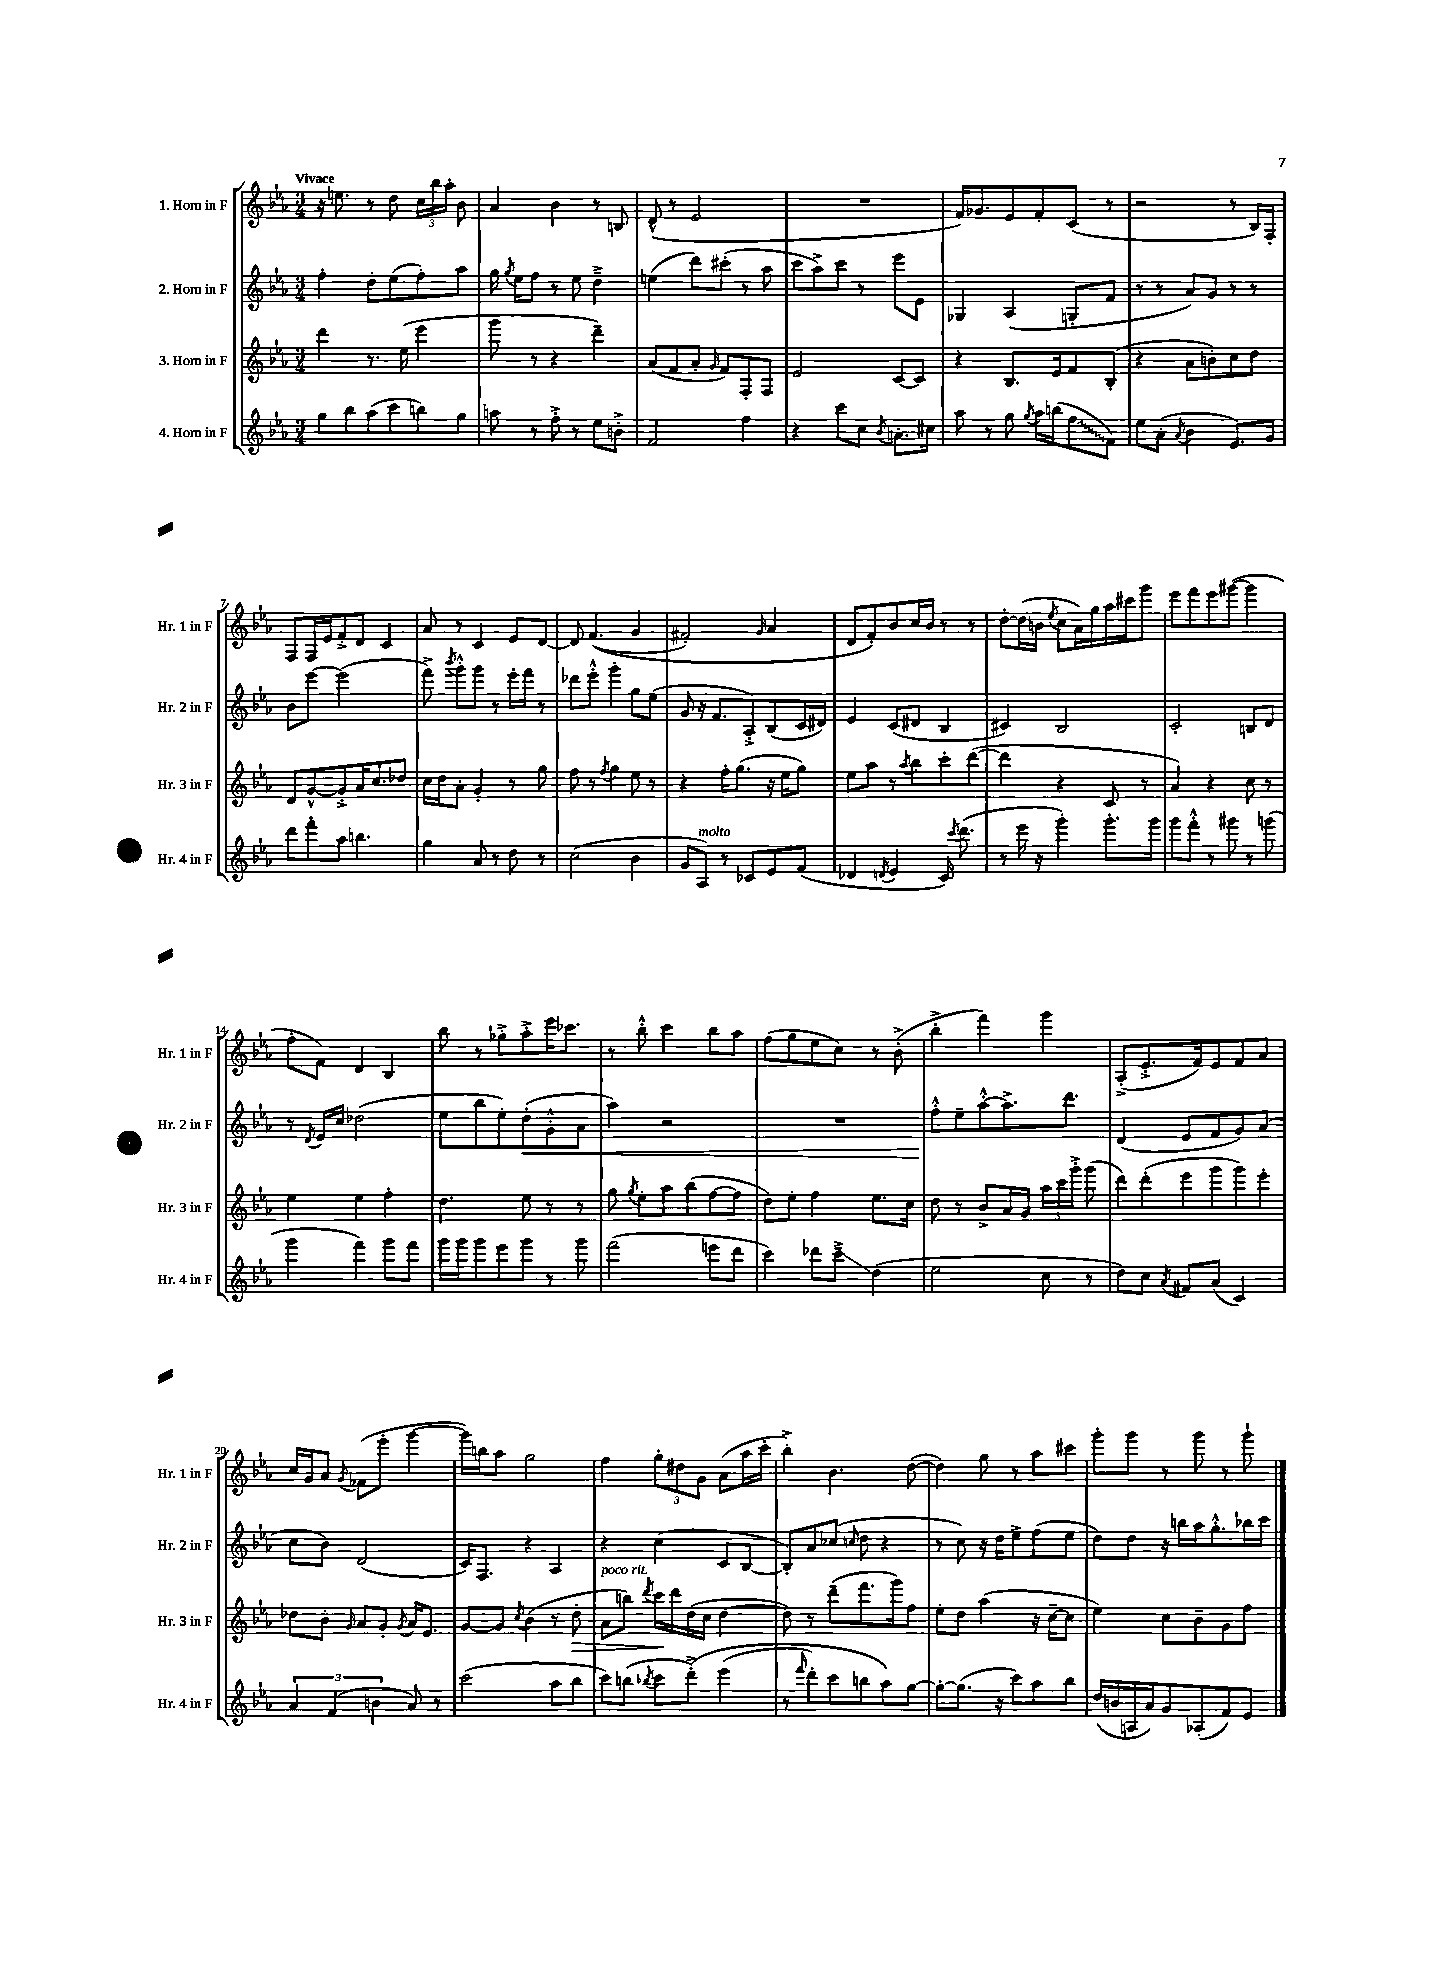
<<
\new StaffGroup <<
\new Staff = "s0" \with { instrumentName = "1. Horn in F" shortInstrumentName = "Hr. 1 in F" } {
    \clef treble \key ees \major \numericTimeSignature \time 3/4 \tempo "Vivace"
    \autoBeamOff r16 e''8. r8 d''8 \tuplet 3/2 { c''16[ bes''16 aes''16]-. } bes'8 |
    aes'4 bes'4 r8 b8 |
    d'8-^( r8 ees'2 |
    R2. |
    f'16[) ges'8. ees'8 f'8-. c'8]( r8 |
    r2 r8 bes16[) f16]-. |
    f8[ f16 ees'16 f'8-.-> d'8] c'4 |
    aes'8 r8 c'4 ees'8[ d'8]~ |
    d'8 f'4.(\( g'4 |
    fis'2-.) \grace { g'16 } aes'4 |
    d'8[ f'8-.\) bes'8 c''16 bes'16] r8 r8 |
    d''8[~-. d''16( b'16] \acciaccatura { ees''8 } c''8[ aes'16) g''16 aes''16 cis'''16 g'''8] |
    ees'''8[ f'''8 ees'''8 gis'''8]~( gis'''4 |
    f''8[-. f'8]) d'4 bes4 |
    bes''8 r8 ges''8[-.-> aes''8-.-> ees'''16 ces'''8.] |
    r8 bes''8-.-^ c'''4 bes''8[ aes''8] |
    f''8[( g''8 ees''8 c''8]) r8 bes'8-.->( |
    bes''4-.-> f'''4) g'''4 |
    aes8[-.->( ees'8.-.-> f'16) ees'8 f'8 aes'8] |
    c''16[ g'16 aes'8] \acciaccatura { g'8 } fes'8[( ees'''8]-. g'''4~ |
    g'''16[) b''16 aes''8] g''2 |
    f''4 \tuplet 3/2 { g''8[-. dis''8 g'8] } aes'8[( aes''16 c'''16]-. |
    bes''4-.->) bes'4. d''8~( |
    d''4) g''8 r8 aes''8[ cis'''8] |
    g'''8[-. g'''8] r8 g'''8 r8 g'''8-! \bar "|." |
}
\new Staff = "s1" \with { instrumentName = "2. Horn in F" shortInstrumentName = "Hr. 2 in F" } {
    \clef treble \key ees \major \numericTimeSignature \time 3/4
    \autoBeamOff f''4-. d''8[-. ees''8( f''8-.) aes''8] |
    g''16 \acciaccatura { g''8 } ees''16[ f''8] r8 ees''8 d''4---> |
    e''4( d'''8[) cis'''8]-.( r8 aes''8 |
    c'''8[ aes''8->) c'''8] r8 ees'''8[ ees'8] |
    ges4 aes4( g8[-. f'8] |
    r8 r8 aes'8[) g'8] r8 r8 |
    bes'8[ ees'''8]~ ees'''2( |
    f'''8->) \acciaccatura { bes'''8 } g'''8[-.-^ g'''8] r8 ees'''16[-. f'''16] r8 |
    des'''8[ ees'''8]-.-^ g'''4-. g''8[ ees''8]( |
    g'8 r16 f'8.[ aes8-.->) bes8( c'16 dis'16]) |
    ees'4 c'8[( dis'8] bes4 |
    cis'4) bes2 |
    c'2-. b8[ d'8] |
    r8 \acciaccatura { d'8 } ees'16[ c''16] des''2( |
    ees''8[ bes''8 ees''8-.) d''8-.\<( g'8-.-^ aes'8] |
    aes''4) r2 |
    R2. |
    f''8[-.-^\! ees''8-- aes''8~-.-^ aes''8.-> d'''8.] |
    d'4( ees'8[ f'8 g'8) aes'8]( |
    c''8[ bes'8]) d'2( |
    c'16[) f8.] r4 aes4 |
    r4 c''4( c'8[ bes8]~ |
    bes8[-.) aes'8 ces''8]( \grace { c''16 } d''8 r4 |
    r8 c''8) r16 d''16[ ees''8-> f''8( ees''8] |
    d''8[) d''8] r16 b''16[ aes''16 g''8.-.-^ bes''16 c'''16] \bar "|." |
}
\new Staff = "s2" \with { instrumentName = "3. Horn in F" shortInstrumentName = "Hr. 3 in F" } {
    \clef treble \key ees \major \numericTimeSignature \time 3/4
    \autoBeamOff d'''4 r8. ees''16( ees'''4 |
    g'''8 r8 r4 d'''4--) |
    aes'8[( f'8 aes'8]-. \grace { g'16 } f'8[) f8-. f8] |
    ees'2 c'8[~ c'8] |
    r4 bes8.[ ees'16 f'8 bes8]-.( |
    r4 aes'8[ b'8-.) c''8 d''8] |
    d'8[ g'8~-^ g'8-.-> aes'16 c''8. des''8] |
    c''16[ d''16 aes'8]-. g'4-. r8 g''8 |
    f''8 r8 \acciaccatura { f''8 } g''4 ees''8 r8 |
    r4 f''16[-. g''8.]( r16 ees''16[ g''8]) |
    ees''8[ aes''8] r8 \acciaccatura { aes''8 } bes''8[ c'''8-. d'''8]~( |
    d'''4 r4 c'8 r8 |
    aes'4) r4 c''8 r8 |
    ees''4 ees''4 f''4-. |
    d''4. ees''8 r8 r8 |
    g''8 \acciaccatura { g''8 } ees''8[-. aes''8 bes''8( f''8~ f''8] |
    d''8[) ees''8]-. f''4 ees''8.[ c''16] |
    d''8 r8 bes'8[-> aes'16 g'16] \tuplet 3/2 { aes''16[ c'''16 g'''16]-.-> } g'''8( |
    d'''8[) d'''8-.( ees'''8 g'''8 g'''8) ees'''8]-. |
    des''8[ bes'8]-. \grace { g'16 } aes'8[ g'8]-. \acciaccatura { g'8 } aes'16[ ees'8.] |
    g'8[~ g'8] \acciaccatura { c''8 } bes'4( r8 d''8-.\> |
    aes'8[^\markup { \italic "poco rit." } b''8]) \acciaccatura { d'''8 } c'''16[\! d'''16 d''16( c''16] d''4~ |
    d''8) r8 d'''8[--( f'''8. g'''16) f''8] |
    ees''8[-. d''8] aes''4( r16 c''16[~-- c''8] |
    ees''4) c''8[ bes'8-- g'8 f''8] \bar "|." |
}
\new Staff = "s3" \with { instrumentName = "4. Horn in F" shortInstrumentName = "Hr. 4 in F" } {
    \clef treble \key ees \major \numericTimeSignature \time 3/4
    \autoBeamOff g''8[ bes''8 aes''8( c'''8 b''8) g''8] |
    a''8 r8 f''8-.-> r8 ees''8[ b'8]-.-> |
    f'2 f''4 |
    r4 c'''8[ c''8] \acciaccatura { bes'8 } a'8.[-. cis''16] |
    aes''8 r8 g''8 \acciaccatura { g''8 } aes''16[ b''16( \once \override Glissando.style = #'zigzag f''8\glissando f'8]) |
    ees''8[ aes'8]-.( \acciaccatura { aes'8 } bes'4 ees'8.[) g'16] |
    d'''8[ f'''8-. aes''8] b''4. |
    g''4 aes'8 r8 d''8 r8 |
    c''2( bes'4 |
    g'8[ aes8]^\markup { \italic "molto" }) r8 ces'8[ ees'8 f'8]( |
    des'4 \acciaccatura { d'8 } ees'4 c'16) \acciaccatura { c'''8 } d'''8.( |
    r8 ees'''16 r16 g'''4-.) g'''8.[-. g'''16] |
    g'''8[ f'''8]-.-^ r8 gis'''8 r8 g'''8( |
    g'''4 f'''4) g'''8[ f'''8] |
    g'''16[ g'''16 g'''8 ees'''8 g'''8] r8 g'''8 |
    f'''2( e'''8[ d'''8] |
    c'''4) des'''8[ c'''8]--->\glissando d''4( |
    ees''2 c''8 r8 |
    d''8[) c''8] \acciaccatura { aes'8 } fis'8[ aes'8]( c'4) |
    \tuplet 3/2 { aes'4 f'4( b'4 } aes'8) r8 |
    c'''2( aes''8[ bes''8] |
    c'''8[) b''8]( \acciaccatura { bes''8 } c'''8[ d'''8]-.->)\( ees'''4( |
    r8 \grace { f'''16 } d'''8[-.) c'''8 b''8 aes''8\) g''8]~ |
    g''8[~-. g''8.]( r16 c'''8[) aes''8 bes''8] |
    d''16[( b'16 a16 aes'16) g'8 aes8-.( f'8) ees'8] \bar "|." |
}
>>
>>
